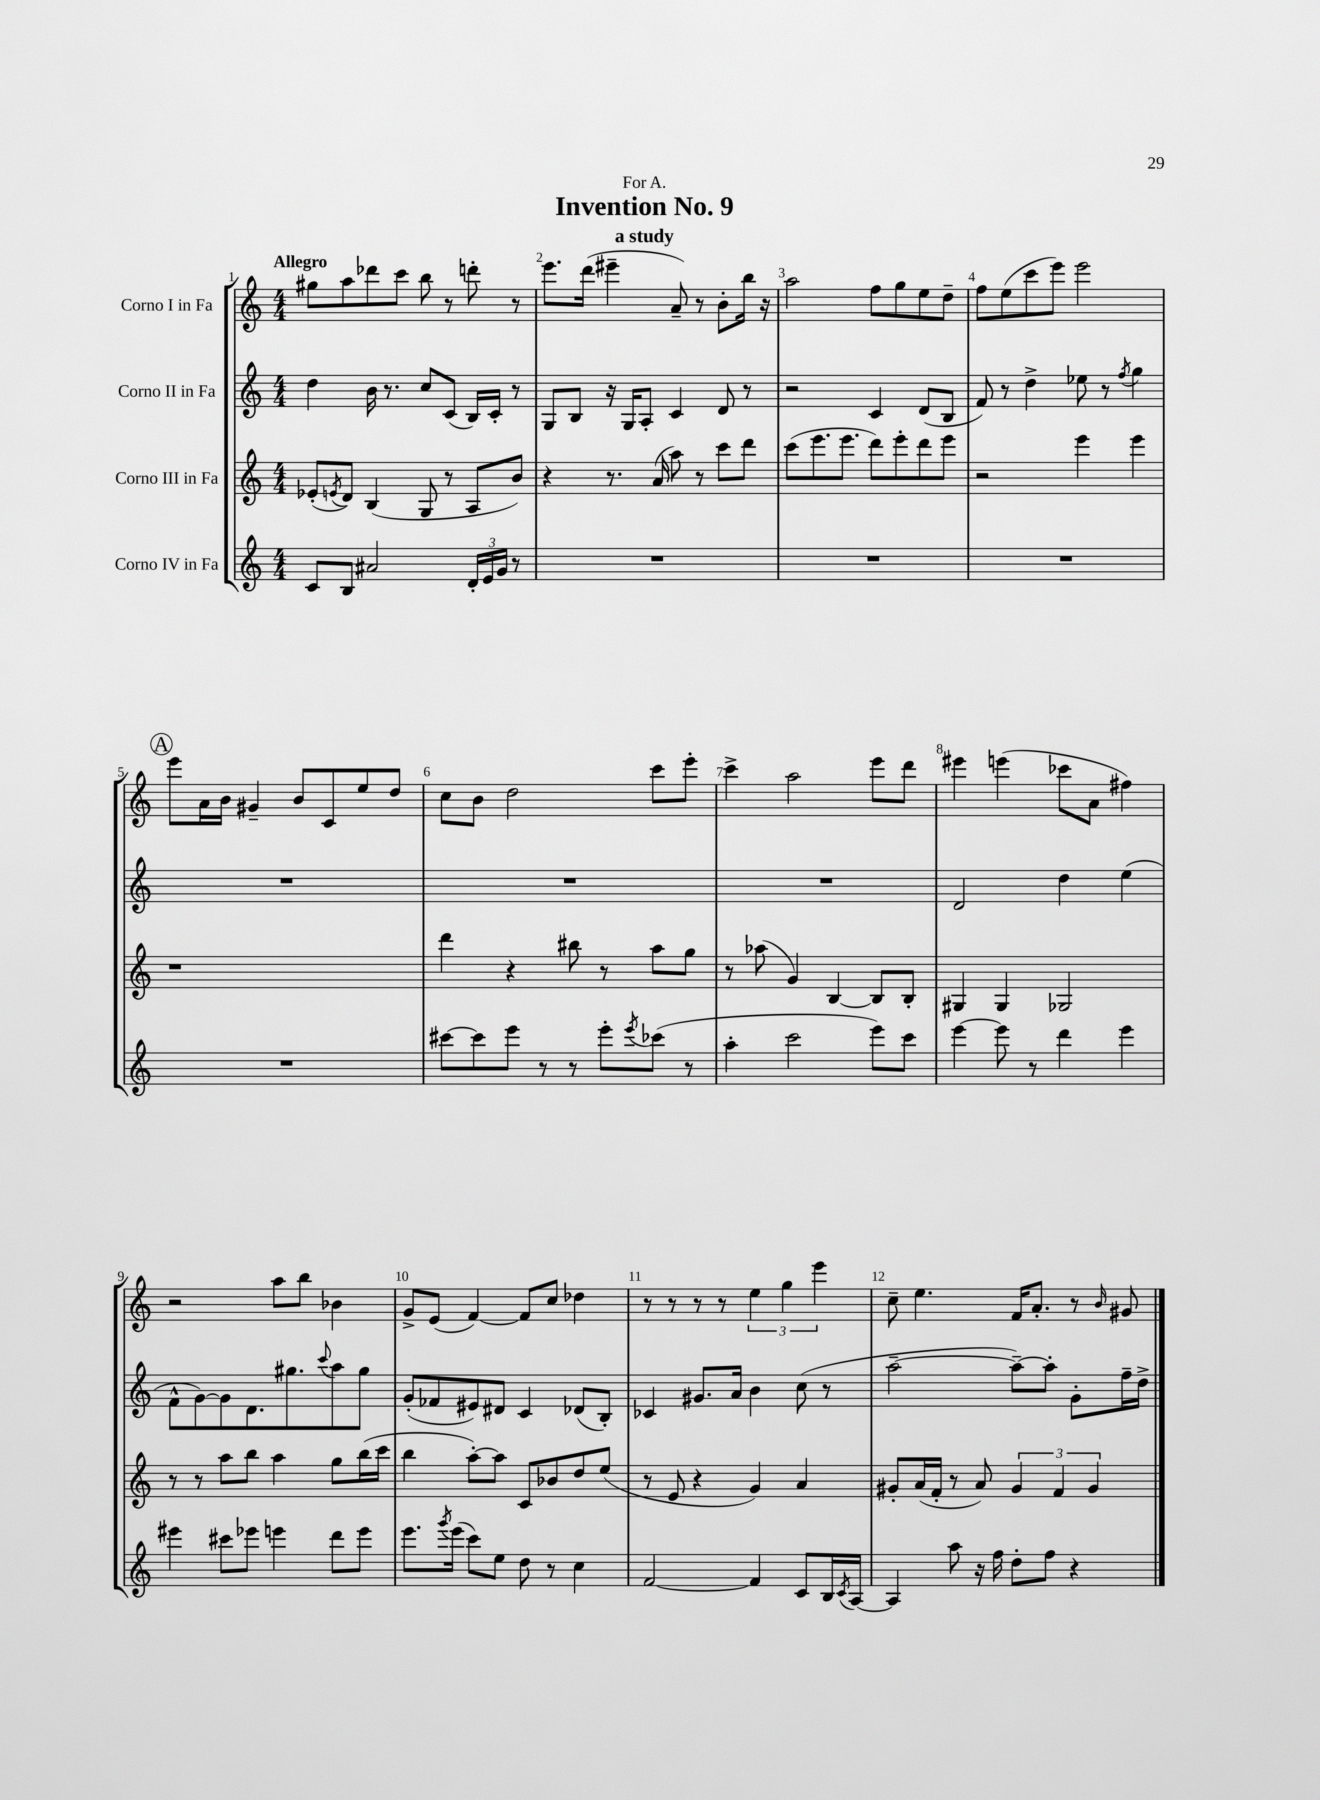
\header { title = "Invention No. 9" subtitle = "a study" dedication = "For A." }
<<
\new StaffGroup <<
\new Staff = "s0" \with { instrumentName = "Corno I in Fa" } {
    \clef treble \key c \major \numericTimeSignature \time 4/4 \tempo "Allegro"
    gis''8 a''8 des'''8 c'''8 b''8 r8 d'''8-. r8 |
    e'''8. d'''16( eis'''4-- a'8--) r8 b'8-. b''16 r16 |
    a''2 f''8 g''8 e''8 d''8-- |
    f''8 e''8( c'''8 e'''8) e'''2 |
    \mark \markup { \circle "A" } e'''8 a'16 b'16 gis'4-- b'8 c'8 e''8 d''8 |
    c''8 b'8 d''2 c'''8 e'''8-. |
    c'''4-> a''2 e'''8 d'''8 |
    eis'''4 e'''4( ces'''8 a'8 fis''4) |
    r2 a''8 b''8 bes'4 |
    g'8-> e'8( f'4~) f'8 c''8 des''4 |
    r8 r8 r8 r8 \tuplet 3/2 { e''4 g''4 e'''4 } |
    c''8-- e''4. f'16 a'8.-. r8 \grace { b'16 } gis'8 \bar "|." |
}
\new Staff = "s1" \with { instrumentName = "Corno II in Fa" } {
    \clef treble \key c \major \numericTimeSignature \time 4/4
    d''4 b'16 r8. c''8 c'8( b16) c'16-. r8 |
    g8 b8 r16 g16 a8-. c'4 d'8 r8 |
    r2 c'4 d'8( b8 |
    f'8) r8 d''4-> ees''8 r8 \acciaccatura { f''8 } g''4 |
    \mark \markup { \circle "A" } R1 |
    R1 |
    R1 |
    d'2 d''4 e''4( |
    f'8-^ g'8~) g'8 d'8. gis''8. \appoggiatura { c'''8 } a''8 gis''8 |
    g'8-.( fes'8 eis'8) dis'8 c'4 des'8( b8-.) |
    ces'4 gis'8. a'16 b'4 c''8( r8 |
    a''2~-- a''8~--) a''8-. g'8-. f''16-- d''16-> \bar "|." |
}
\new Staff = "s2" \with { instrumentName = "Corno III in Fa" } {
    \clef treble \key c \major \numericTimeSignature \time 4/4
    ees'8-.( \acciaccatura { e'8 } d'8) b4( g8 r8 a8 b'8) |
    r4 r8. a'16( a''8) r8 c'''8 d'''8 |
    c'''8( e'''8. e'''8. d'''8) e'''8-. d'''8 e'''8 |
    r2 e'''4 e'''4 |
    \mark \markup { \circle "A" } r1 |
    d'''4 r4 bis''8 r8 a''8 g''8 |
    r8 aes''8( g'4) b4~ b8 b8-. |
    gis4 gis4 ges2 |
    r8 r8 a''8 b''8 a''4 g''8 b''16( c'''16 |
    b''4 a''8~-.) a''8 c'8 bes'8 d''8 e''8( |
    r8 e'8 r4 g'4) a'4 |
    gis'8-. a'16( f'16-. r8 a'8) \tuplet 3/2 { gis'4 f'4 gis'4 } \bar "|." |
}
\new Staff = "s3" \with { instrumentName = "Corno IV in Fa" } {
    \clef treble \key c \major \numericTimeSignature \time 4/4
    c'8 b8 ais'2 \tuplet 3/2 { d'16-. e'16 g'16 } r8 |
    R1 |
    R1 |
    R1 |
    \mark \markup { \circle "A" } R1 |
    cis'''8~ cis'''8 e'''8 r8 r8 e'''8-. \acciaccatura { e'''8 } ces'''8( r8 |
    a''4-. c'''2 e'''8) c'''8 |
    e'''4~ e'''8 r8 d'''4 e'''4 |
    eis'''4 cis'''8 ees'''8 e'''4 d'''8 e'''8 |
    e'''8. \acciaccatura { g'''8 } e'''16( c'''8) e''8 d''8 r8 c''4 |
    f'2~ f'4 c'8 b16 \acciaccatura { c'8 } a16~ |
    a4 a''8 r16 f''16 d''8-. f''8 r4 \bar "|." |
}
>>
>>
\layout { \context { \Score \override BarNumber.break-visibility = ##(#f #t #t) barNumberVisibility = #all-bar-numbers-visible } }
